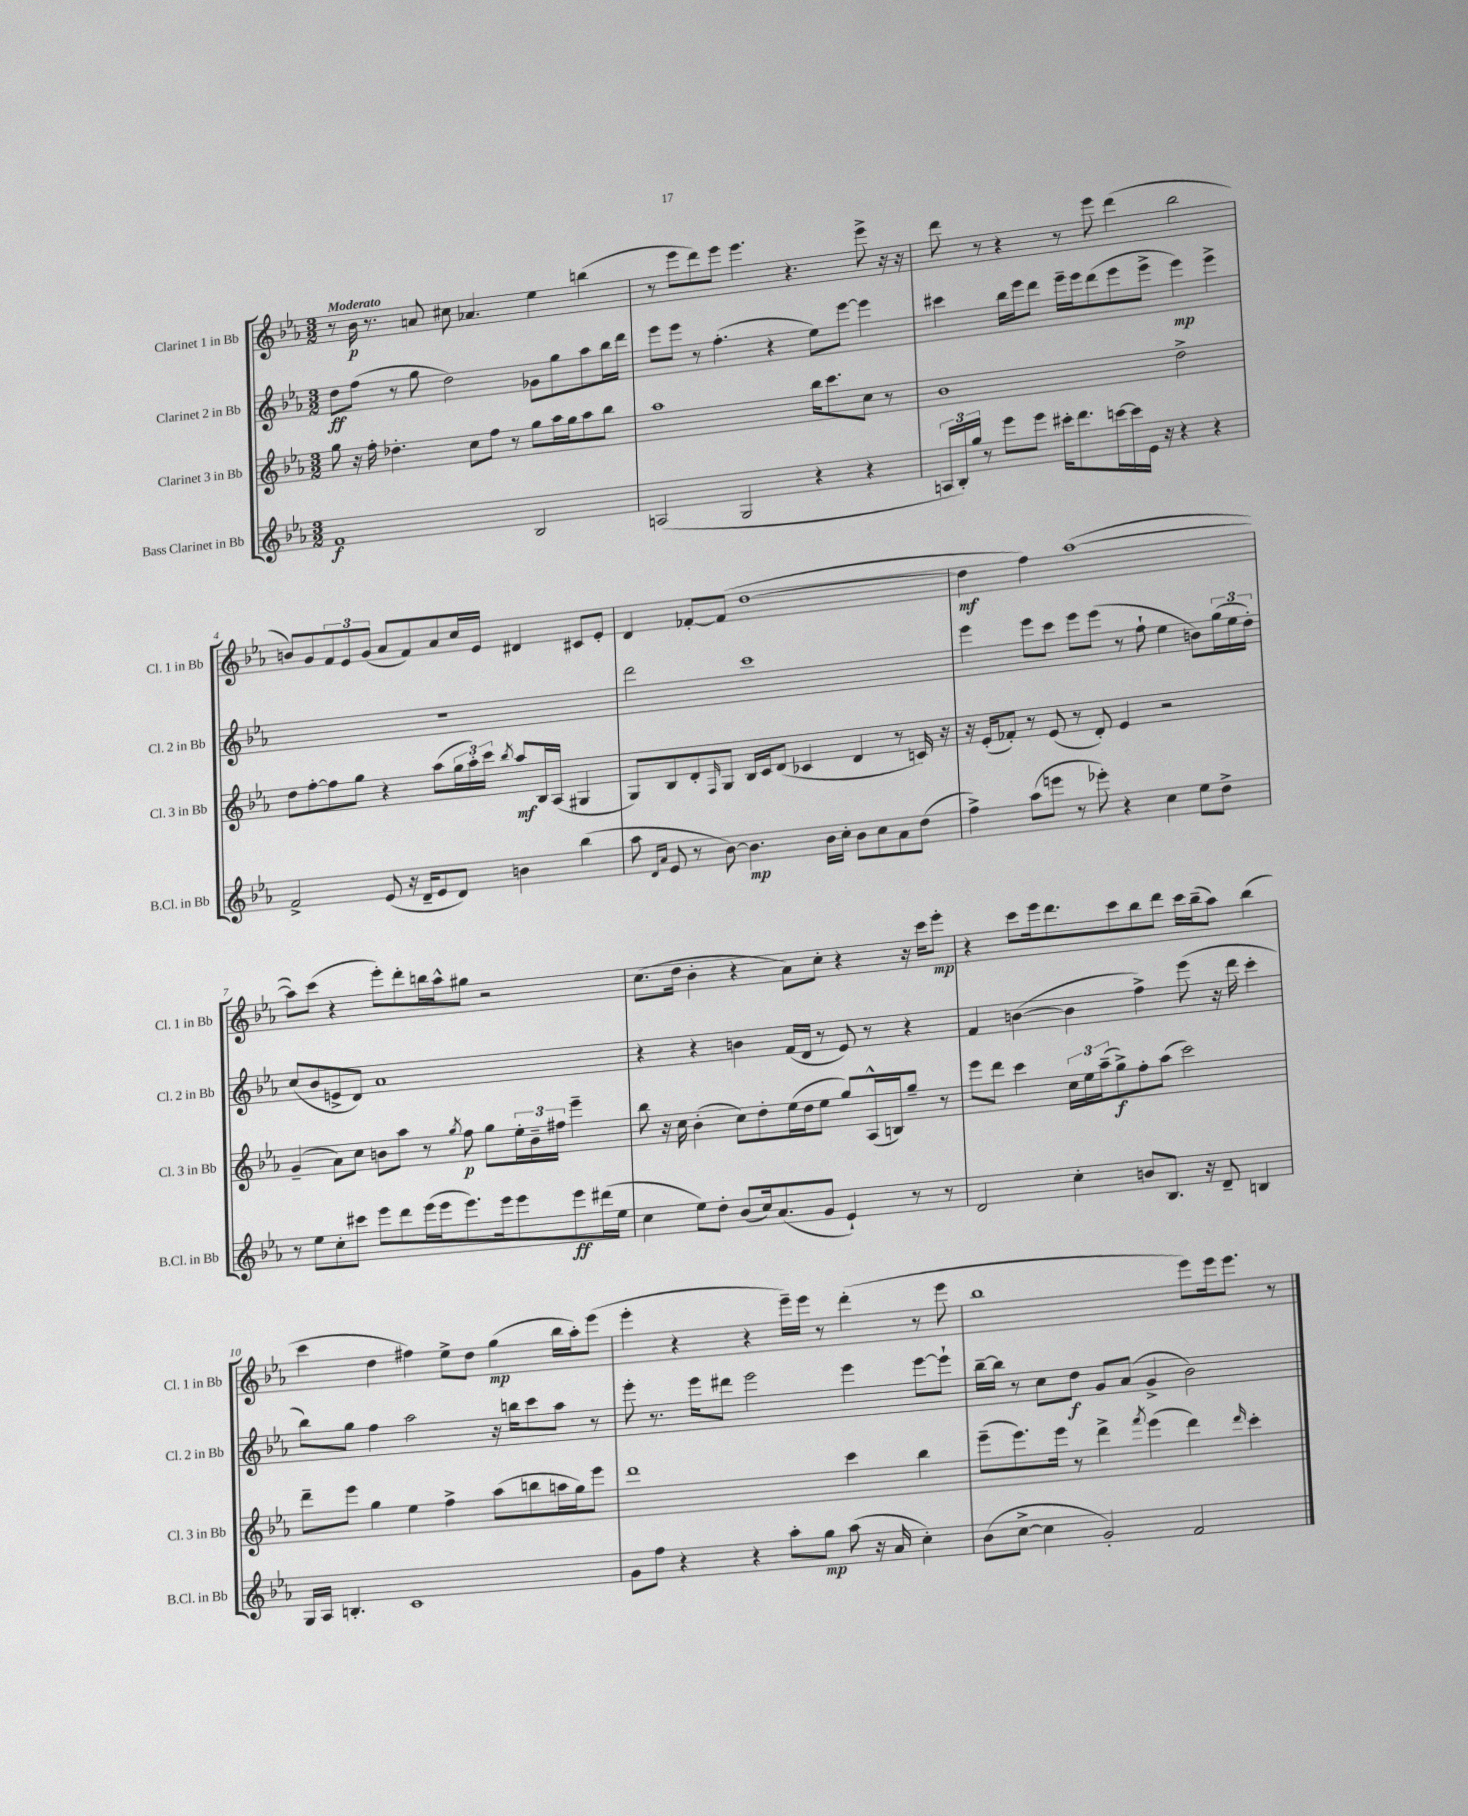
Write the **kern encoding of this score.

**kern	**kern	**kern	**kern
*staff4	*staff3	*staff2	*staff1
*clefG2	*clefG2	*clefG2	*clefG2
*k[b-e-a-]	*k[b-e-a-]	*k[b-e-a-]	*k[b-e-a-]
*M3/2	*M3/2	*M3/2	*M3/2
1f	8gg\	8dd\L	8r
.	16r	(8ff\J	16b-\
.	16ff'\	.	8.r
.	4.dd-'\	8r	.
.	.	8gg\	8a/
.	.	2dd\)	8cc#\
.	8cc\L	.	4.a-/
.	8ff\J	.	.
.	8r	.	.
2B-/	8gg\L	8g-\L	4ee-\
.	16aa-\L	8gg\	.
.	16gg\J	.	.
.	8aa-\	8aa-\	(4bb\
.	8bb-\J	16bb-\L	.
.	.	16ddd\JJ	.
=	=	=	=
(2A/	1aa-	8eee-\L	8r
.	.	8eee-\J	8eee-\L
.	.	8r	8ddd\)
.	.	(4.ff'\	8eee-\J
2G/	.	.	4.eee-\
.	.	4r	.
.	.	.	4.r
4r	16bb-\LK	8ee-\L)	.
.	8.ccc\	.	.
.	.	[8eee-\J	.
4r	8cc\J	4eee-\]	8eee-^\
.	8r	.	16r
.	.	.	16r
=	=	=	=
24A/LL	1b-	4ccc#\	8ddd\
24B-'/)	.	.	.
24gg/JJ	.	.	.
8r	.	.	8r
8eee-\L	.	16bb-\LL	4r
.	.	16eee-\J	.
8eee-\J	.	8ddd\J	.
16ccc#'\LK	.	16eee-~\LL	8r
8.ddd\	.	16eee-\J	.
.	.	(8ddd\	8eee-\
[16ccc\L	.	8eee-\	(4ddd\
16ccc\]	.	.	.
16e-\JJ	.	8eee-^\J	.
16r	.	.	.
4r	2dd^\	4eee-\)	2bb-\
4r	.	4eee-^\	.
=	=	=	=
2f^/	8dd\L	1.r	8b/L)
.	[8ff'\	.	8g/
.	8ff\]	.	12f/
.	.	.	12e-/
.	8gg\J	.	.
.	.	.	(12g/J
(8e-/	4r	.	8a-/L
16r	.	.	8f/)
16d~/LK	.	.	.
8e-/	(8aa-\L	.	8a-/
8d/J)	24gg\L	.	16cc/L
.	24aa-'\)	.	.
.	.	.	16e-/JJ
.	24ccc\JJ	.	.
.	8qbb-/	.	.
4b\	8aa-/L	.	4d#/
.	16B-/L	.	.
.	(16A-/JJ	.	.
(4bb-\	4G#/	.	8c#/L
.	.	.	8e-'/J
=	=	=	=
8aa-\	8G/L)	2ddd\	4d/
16qqd/LL	.	.	.
16qqa-/JJ	.	.	.
8e-/	8B-/	.	.
8r	8d'/	.	[8f-'/L
.	16qqF/	.	.
[8b-\)	8G/J	.	(8f-/]J
4.b-\]	16B-/LL	1ccc	[1dd
.	16c/J	.	.
.	(8d/J	.	.
.	4c-/	.	.
16b-\LL	.	.	.
16cc'\JJ	.	.	.
8b-\L	4d/	.	.
8cc\	.	.	.
8a-\	8r	.	.
(8dd\J	16c/)	.	.
.	16r	.	.
=	=	=	=
4ff^\)	16r	4eee-\	4dd\]
.	(16e-'/LK	.	.
.	8f-'/J)	.	.
(8aa-\L	8r	8eee-\L	4ff\)
8eee\J	(8e-/	8ccc\J	.
8r	8r	8eee-\L	([1aa-
8eee-'\)	8d'/)	(8eee-\J	.
4r	4e-/	8r	.
.	.	8ff`\	.
4cc\	2r	4ee-\	.
8ee-\L	.	8b\L)	.
8dd^\J	.	(24gg\L	.
.	.	24ee-\	.
.	.	24dd'\JJ)	.
=	=	=	=
8r	(4g~/	(8cc/L	8aa-\]L)
8ee-\L	.	8b-/	(8ccc\J
8cc'\	8a-\L)	8e^/	4r
8ccc#\J	8cc\J	8d/J)	.
8eee-\L	8b\L	1a-	8eee-'\L)
8ddd\	8aa-\J	.	8ddd'\
(16eee-\L	8r	.	16bb\L
16eee-\J	.	.	16aa-^^\J
.	8qgg/	.	.
8.eee-\)	8ff\	.	8gg#\J
.	8gg\L	.	2r
16eee-\k	.	.	.
8eee-\	24ee-'\L	.	.
.	24b~\	.	.
.	24ff#\JJ	.	.
8eee-\	4eee-~\	.	.
(16ddd#\L	.	.	.
16ee-\JJ	.	.	.
=	=	=	=
4cc\	8bb-\	4r	(8.cc\L
.	16r	.	.
.	16cc\	.	16dd\Jk
8ee-\L)	(4b-'\	4r	4b-'\
8dd'\J	.	.	.
(8b-/L	8cc\L)	4b\	4r
16cc/k)	8dd'\	.	.
(8.a-/	.	.	.
.	(16ee-\L	(16f/LL	8a-\L)
.	16dd\J	16d/JJ	.
8g/J	8ee-\J	8r	8cc'\J
4e-`/)	8gg/L)	8e-/)	4r
.	(16A-^^/L	8r	.
.	16B/J)	.	.
8r	8gg~/J	4r	16r
.	.	.	16ccc\LK
8r	8r	.	8eee-'\J
=	=	=	=
2d/	8eee-\L	4f/	4r
.	8ddd\J	.	.
.	4ccc\	([4b\	8ccc\L
.	.	.	16eee-\k
.	.	.	8.ddd\
4cc'\	24cc\LL	4b\]	.
.	24ee-\	.	.
.	(24aa-~\J	.	.
.	8gg^\)	.	8ccc\
8b/L	8ff'\	4ff^\)	8bb-\
8.B-/J	(8aa-\J	.	8ddd\J
.	2ccc\)	(8eee-\	16ccc\LL
16r	.	.	(16bb-~\J
8d~/	.	16r	8aa-\J)
.	.	16ddd\	.
4B/	.	4ccc'\	(4bb-\
=	=	=	=
16G/LL	8ddd~\L	8bb-\L)	4ccc\
16A-/JJ	.	.	.
4.B'/	8eee-\J	8gg\J	.
.	4gg\	4ff\	4dd\
1c	4ee-\	2aa-\	4ff#\)
.	4ff^\	.	8ee-^\L
.	.	.	8dd\J
.	(8aa-\L	16r	(4gg\
.	.	16bb\LK	.
.	8bb\	8ccc\	.
.	16aa\L	8aa-\J	16bb-\LL
.	16gg\J)	.	16aa-'\J)
.	8eee-\J	8r	(8eee-\J
=	=	=	=
8g\L	1ddd	8eee-'\	4eee-'\
8ff\J	.	8.r	.
4r	.	.	4r
.	.	16eee-\LK	.
.	.	8ddd#\J	.
4r	.	2eee-\	4r
8aa-'\L	.	.	16eee-~\LL)
.	.	.	16eee-\JJ
8gg\J	.	.	8r
(8aa-\	4ccc\	4eee-\	(4ddd'\
16r	.	.	.
16a-/	.	.	.
4cc'\)	4bb-\	[8eee-\L	8r
.	.	8eee-`\]J	8eee-\
=	=	=	=
(8b-\L	(8eee-~\L	[16bb-~\LL	1bb-
.	.	16bb-\]JJ	.
[8cc^\J	8.eee-\)	8r	.
4cc\]	.	8cc\L	.
.	16eee-\Jk	.	.
.	8r	8dd\J	.
2g'/)	4ddd^\	8g/L	.
.	.	(8a-/J	.
.	8qfff/	.	.
.	(4eee-\	4g^/	.
2f/	4ddd\)	2b-\)	8eee-\L)
.	.	.	16eee-\k
.	.	.	8.eee-\J
.	16qqddd/	.	.
.	4ccc'\	.	.
.	.	.	8r
==	==	==	==
*-	*-	*-	*-
